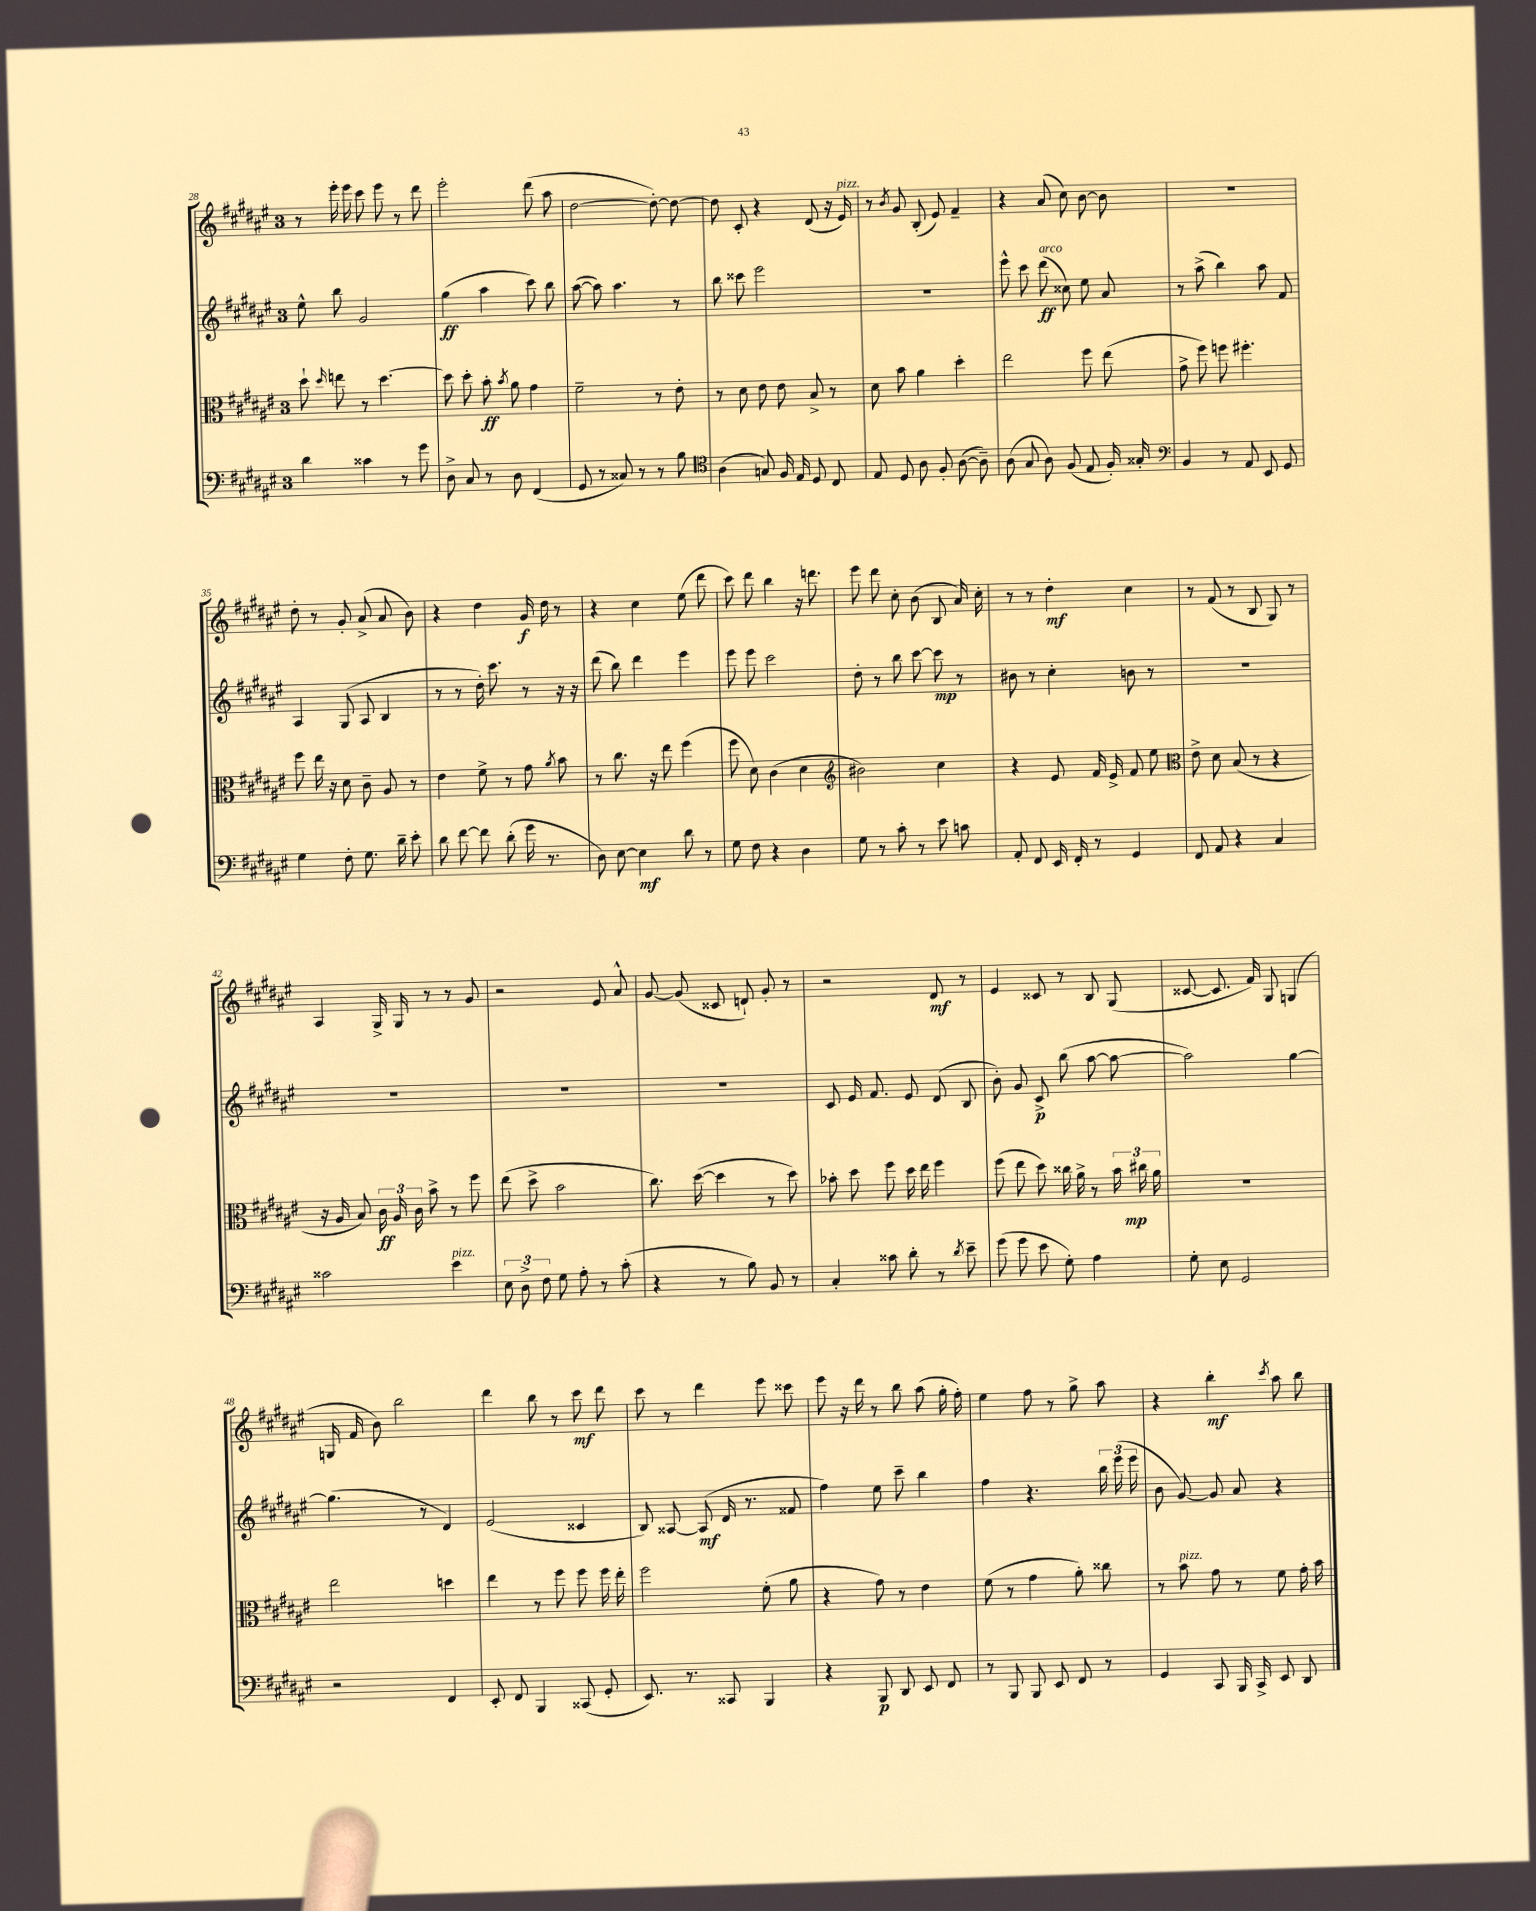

**kern	**dynam	**kern	**dynam	**kern	**dynam	**kern	**dynam
*part4	*part4	*part3	*part3	*part2	*part2	*part1	*part1
*staff4	*staff4	*staff3	*staff3	*staff2	*staff2	*staff1	*staff1
*clefF4	*	*clefC3	*	*clefG2	*	*clefG2	*
*k[f#c#g#d#a#e#]	*	*k[f#c#g#d#a#e#]	*	*k[f#c#g#d#a#e#]	*	*k[f#c#g#d#a#e#]	*
*M3/4	*	*M3/4	*	*M3/4	*	*M3/4	*
=28	=28	=28	=28	=28	=28	=28	=28
4d#\	.	8dd#`\	.	8ee#^^\	.	8r	.
.	.	16qqdd#/	.	.	.	.	.
.	.	8een\	.	8bb\	.	16eee#'\	.
.	.	.	.	.	.	16eee#\	.
4c##X\	.	8r	.	2g#/	.	8ccc#\	.
.	.	[4.dd#\	.	.	.	8eee#\	.
8r	.	.	.	.	.	8r	.
8g#\	.	.	.	.	.	8ddd#\	.
=29	=29	=29	=29	=29	=29	=29	=29
8D#^\	.	8dd#\]	.	(4gg#\	ff	2eee#'\	.
8C#/	.	8dd#'\	.	.	.	.	.
8r	.	8b'\	ff	4aa#\	.	.	.
.	.	8qb/	.	.	.	.	.
8D#\	.	8a#\	.	.	.	.	.
(4FF#/	.	4g#\	.	8ccc#\)	.	(8ddd#\	.
.	.	.	.	8bb\	.	8aa#\	.
=30	=30	=30	=30	=30	=30	=30	=30
8GG#/	.	2f#~\	.	([8aa#\	.	[2dd#\	.
8r	.	.	.	8aa#\])	.	.	.
8C##X/)	.	.	.	4.aa#\	.	.	.
8r	.	.	.	.	.	.	.
8r	.	8r	.	.	.	8dd#'\_)	.
8B\	.	8e#'\	.	8r	.	8dd#\_	.
=31	=31	=31	=31	=31	=31	=31	=31
*clefC4	*	*	*	*	*	*	*
(4A#\	.	8r	.	8bb\	.	8dd#\]	.
.	.	8d#\	.	8ccc##X\	.	8c#'/	.
8Gn/)	.	8e#\	.	2eee#\	.	4r	.
16F#/	.	8e#\	.	.	.	.	.
16E#/	.	.	.	.	.	.	.
8D#/	.	8B^/	.	.	.	(8d#/	.
8C#/	.	8r	.	.	.	16r	.
!	!	!	!	!	!	!LO:TX:a:i:t=pizz.	!
.	.	.	.	.	.	16e#/)	.
=32	=32	=32	=32	=32	=32	=32	=32
8E#/	.	8d#\	.	2.r	.	8r	.
.	.	.	.	.	.	8qb/	.
8D#/	.	8b\	.	.	.	8g#/	.
8A#\	.	4a#\	.	.	.	(8B'/	.
8F#'/	.	.	.	.	.	8e#/)	.
([8A#\	.	4dd#'\	.	.	.	4f#~/	.
8A#~\])	.	.	.	.	.	.	.
=33	=33	=33	=33	=33	=33	=33	=33
(8A#\	.	2ee#\	.	8eee#^^\	.	4r	.
8G#/	.	.	.	8ccc#\	.	.	.
!	!	!	!	!LO:TX:a:i:t=arco	!	!	!
8A#\)	.	.	.	(8ddd#\	ff	(8a#/	.
(8F#/	.	.	.	8cc##X\)	.	8cc#\)	.
8E#/	.	8ff#\	.	8ee#\	.	[8b\	.
16F#'/)	.	(8ee#\	.	8a#/	.	8b\]	.
16G##X'/	.	.	.	.	.	.	.
=34	=34	=34	=34	=34	=34	=34	=34
*clefF4	*	*	*	*	*	*	*
4BB/	.	8g#^\	.	8r	.	2.r	.
.	.	8ff#\)	.	(8aa#^\	.	.	.
8r	.	8ffn\	.	4bb\)	.	.	.
8AA#/	.	4.ff#X'\	.	.	.	.	.
8EE#/	.	.	.	8aa#\	.	.	.
8GG#/	.	.	.	8f#/	.	.	.
!!LO:LB:g=z
=35	=35	=35	=35	=35	=35	=35	=35
4G#\	.	8ff#\	.	4A#/	.	8dd#'\	.
.	.	16ee#\	.	.	.	8r	.
.	.	16r	.	.	.	.	.
8F#'\	.	8d#\	.	(8G#/	.	8g#'/	.
8.G#\	.	8c#~\	.	8A#/	.	(8a#^/	.
.	.	8A#/	.	4B/	.	8a#/	.
16d#~\	.	.	.	.	.	.	.
8e#'\	.	8r	.	.	.	8b\)	.
=36	=36	=36	=36	=36	=36	=36	=36
8d#\	.	4e#\	.	8r	.	4r	.
[8f#\	.	.	.	8r	.	.	.
8f#\]	.	8f#^\	.	16dd#'\)	.	4dd#\	.
.	.	.	.	8.ccc#\	.	.	.
(8d#'\	.	8r	.	.	.	.	.
16g#\	.	8g#\	.	8r	.	16g#/	f
8.r	.	.	.	.	.	16dd#\	.
.	.	8qa#/	.	.	.	.	.
.	.	8b\	.	16r	.	8r	.
.	.	.	.	16r	.	.	.
=37	=37	=37	=37	=37	=37	=37	=37
8D#\)	.	8r	.	(8ddd#\	.	4r	.
[8E#\	.	8.cc#\	.	8bb\)	.	.	.
4E#\]	mf	.	.	4ddd#\	.	4cc#\	.
.	.	16r	.	.	.	.	.
.	.	8ee#\	.	.	.	.	.
8d#\	.	(4ff#\	.	4eee#\	.	(8ee#\	.
8r	.	.	.	.	.	8ddd#\	.
=38	=38	=38	=38	=38	=38	=38	=38
8G#\	.	8ff#\	.	8eee#\	.	8ccc#\)	.
8F#\	.	8d#\)	.	8eee#\	.	8ddd#\	.
4r	.	(4c#\	.	2ccc#\	.	4bb\	.
4D#\	.	4d#\	.	.	.	16r	.
.	.	.	.	.	.	8.dddn\	.
=39	=39	=39	=39	=39	=39	=39	=39
*	*	*clefG2	*	*	*	*	*
8G#\	.	2b#X\)	.	8dd#'\	.	8eee#\	.
8r	.	.	.	8r	.	8ddd#\	.
8c#'\	.	.	.	8bb\	.	8cc#'\	.
8r	.	.	.	[8ccc#\	.	(8b\	.
8e#\	.	4cc#\	.	8ccc#\]	mp	8B/	.
8cn\	.	.	.	8r	.	16a#/)	.
.	.	.	.	.	.	16cc#'\	.
=40	=40	=40	=40	=40	=40	=40	=40
8AA#'/	.	4r	.	8b#X\	.	8r	.
8FF#/	.	.	.	8r	.	8r	.
16EE#/	.	8e#/	.	4cc#'\	.	4dd#'\	mf
16FF#'/	.	.	.	.	.	.	.
8r	.	16f#/	.	.	.	.	.
.	.	16e#^/	.	.	.	.	.
4GG#/	.	8f#/	.	8bn\	.	4cc#\	.
.	.	8ee#\	.	8r	.	.	.
=41	=41	=41	=41	=41	=41	=41	=41
*	*	*clefC3	*	*	*	*	*
8FF#/	.	8e#^\	.	2.r	.	8r	.
8AA#/	.	8d#\	.	.	.	(8f#/	.
4r	.	(8B/	.	.	.	8r	.
.	.	8r	.	.	.	8B/	.
4C#/	.	4r	.	.	.	8G#/)	.
.	.	.	.	.	.	8r	.
!!LO:LB:g=z
=42	=42	=42	=42	=42	=42	=42	=42
2c##X\	.	16r	.	2.r	.	4A#/	.
.	.	16A#/	.	.	.	.	.
.	.	8B/)	.	.	.	.	.
.	.	24c#\	ff	.	.	16G#^/	.
.	.	24A#/	.	.	.	.	.
.	.	.	.	.	.	16G#/	.
.	.	24c#\	.	.	.	.	.
.	.	8b^\	.	.	.	8r	.
!LO:TX:a:i:t=pizz.	!	!	!	!	!	!	!
4e#\	.	8r	.	.	.	8r	.
.	.	8ff#\	.	.	.	8g#/	.
=43	=43	=43	=43	=43	=43	=43	=43
12E#\	.	(8ee#\	.	2.r	.	2r	.
12D#^\	.	.	.	.	.	.	.
.	.	8dd#^\	.	.	.	.	.
12F#\	.	.	.	.	.	.	.
8G#\	.	2b\	.	.	.	.	.
8A#'\	.	.	.	.	.	.	.
8r	.	.	.	.	.	8e#/	.
(8c#'\	.	.	.	.	.	8a#^^/	.
=44	=44	=44	=44	=44	=44	=44	=44
4r	.	8.cc#\)	.	2.r	.	[8g#/	.
.	.	.	.	.	.	(8g#/]	.
.	.	([16dd#\	.	.	.	.	.
8r	.	4dd#\]	.	.	.	8c##X/	.
8B\)	.	.	.	.	.	8dn`/)	.
8BB/	.	8r	.	.	.	8g#'/	.
8r	.	8dd#\)	.	.	.	8r	.
=45	=45	=45	=45	=45	=45	=45	=45
4C#'/	.	8b-X'\	.	8c#/	.	2r	.
.	.	8dd#\	.	16e#/	.	.	.
.	.	.	.	8.f#/	.	.	.
8c##X\	.	8ff#\	.	.	.	.	.
8d#'\	.	16dd#\	.	8e#/	.	.	.
.	.	16ee#\	.	.	.	.	.
8r	.	4ff#\	.	(8d#/	.	8d#/	mf
8qd#/	.	.	.	.	.	.	.
8e#~\	.	.	.	8B/	.	8r	.
=46	=46	=46	=46	=46	=46	=46	=46
(8g#\	.	(8ff#\	.	8b'\)	.	4e#/	.
8g#\	.	8ee#\	.	8g#/	.	.	.
8e#\	.	8dd#\)	.	8c#^/	p	8c##X/	.
8G#'\)	.	16cc##X\	.	(8bb\	.	8r	.
.	.	16a#^\	.	.	.	.	.
4A#\	.	8r	.	[8aa#\	.	8B/	.
.	.	24b\	.	8aa#\_	.	(8G#/	.
.	.	24cc#X\	mp	.	.	.	.
.	.	24a#\	.	.	.	.	.
=47	=47	=47	=47	=47	=47	=47	=47
8G#'\	.	2.r	.	2aa#\])	.	[8c##X/	.
8E#\	.	.	.	.	.	8.c##/]	.
2GG#/	.	.	.	.	.	.	.
.	.	.	.	.	.	16f#/)	.
.	.	.	.	.	.	8G#/	.
.	.	.	.	[4gg#\	.	(4Gn/	.
!!LO:LB:g=z
=48	=48	=48	=48	=48	=48	=48	=48
2r	.	2ee#\	.	(4.gg#\]	.	16Gn/	.
.	.	.	.	.	.	16f#/	.
.	.	.	.	.	.	8b\)	.
.	.	.	.	.	.	2bb\	.
.	.	.	.	8r	.	.	.
4FF#/	.	4ddn\	.	4d#/)	.	.	.
=49	=49	=49	=49	=49	=49	=49	=49
8EE#'/	.	4ee#\	.	(2e#/	.	4ddd#\	.
8FF#/	.	.	.	.	.	.	.
4BBB/	.	8r	.	.	.	8bb\	.
.	.	8ff#\	.	.	.	8r	.
(8CC##X/	.	8ff#\	.	4c##X/	.	8ccc#\	mf
8GG#'/	.	16ff#\	.	.	.	8ddd#\	.
.	.	16ee#'\	.	.	.	.	.
=50	=50	=50	=50	=50	=50	=50	=50
8.EE#/)	.	2ff#\	.	8B/)	.	8ccc#\	.
.	.	.	.	[8A##X/	.	8r	.
8.r	.	.	.	.	.	.	.
.	.	.	.	(8A##/]	mf	4ddd#\	.
8CC##X/	.	.	.	16d#/	.	.	.
.	.	.	.	8.r	.	.	.
4BBB/	.	(8f#'\	.	.	.	8eee#\	.
.	.	8a#\	.	8f##X/	.	8ccc##X\	.
=51	=51	=51	=51	=51	=51	=51	=51
4r	.	4r	.	4ff#\)	.	8eee#\	.
.	.	.	.	.	.	16r	.
.	.	.	.	.	.	16ddd#\	.
8BBB/	p	8g#\)	.	8ee#\	.	8r	.
8DD#/	.	8r	.	8ccc#~\	.	8bb\	.
8EE#/	.	4e#\	.	4bb\	.	(8aa#\	.
8FF#/	.	.	.	.	.	16gg#'\	.
.	.	.	.	.	.	16ff#'\)	.
=52	=52	=52	=52	=52	=52	=52	=52
8r	.	(8f#\	.	4ff#\	.	4ee#\	.
8BBB/	.	8r	.	.	.	.	.
8BBB/	.	4g#\	.	4.r	.	8ff#\	.
8EE#/	.	.	.	.	.	8r	.
8FF#/	.	8a#'\)	.	.	.	8gg#^\	.
8r	.	8cc##X\	.	24bb\	.	8aa#\	.
.	.	.	.	(24eee#\	.	.	.
.	.	.	.	24eee#\	.	.	.
=53	=53	=53	=53	=53	=53	=53	=53
4GG#/	.	8r	.	8b\	.	4r	.
!	!	!LO:TX:a:i:t=pizz.	!	!	!	!	!
.	.	8b\	.	[8g#/)	.	.	.
8CC#/	.	8g#\	.	8g#/]	.	4bb'\	mf
16BBB/	.	8r	.	8a#/	.	.	.
16CC#^/	.	.	.	.	.	.	.
.	.	.	.	.	.	8qccc#/	.
8EE#/	.	8f#\	.	4r	.	8aa#\	.
8DD#/	.	16g#'\	.	.	.	8bb\	.
.	.	16b\	.	.	.	.	.
==	==	==	==	==	==	==	==
*-	*-	*-	*-	*-	*-	*-	*-
